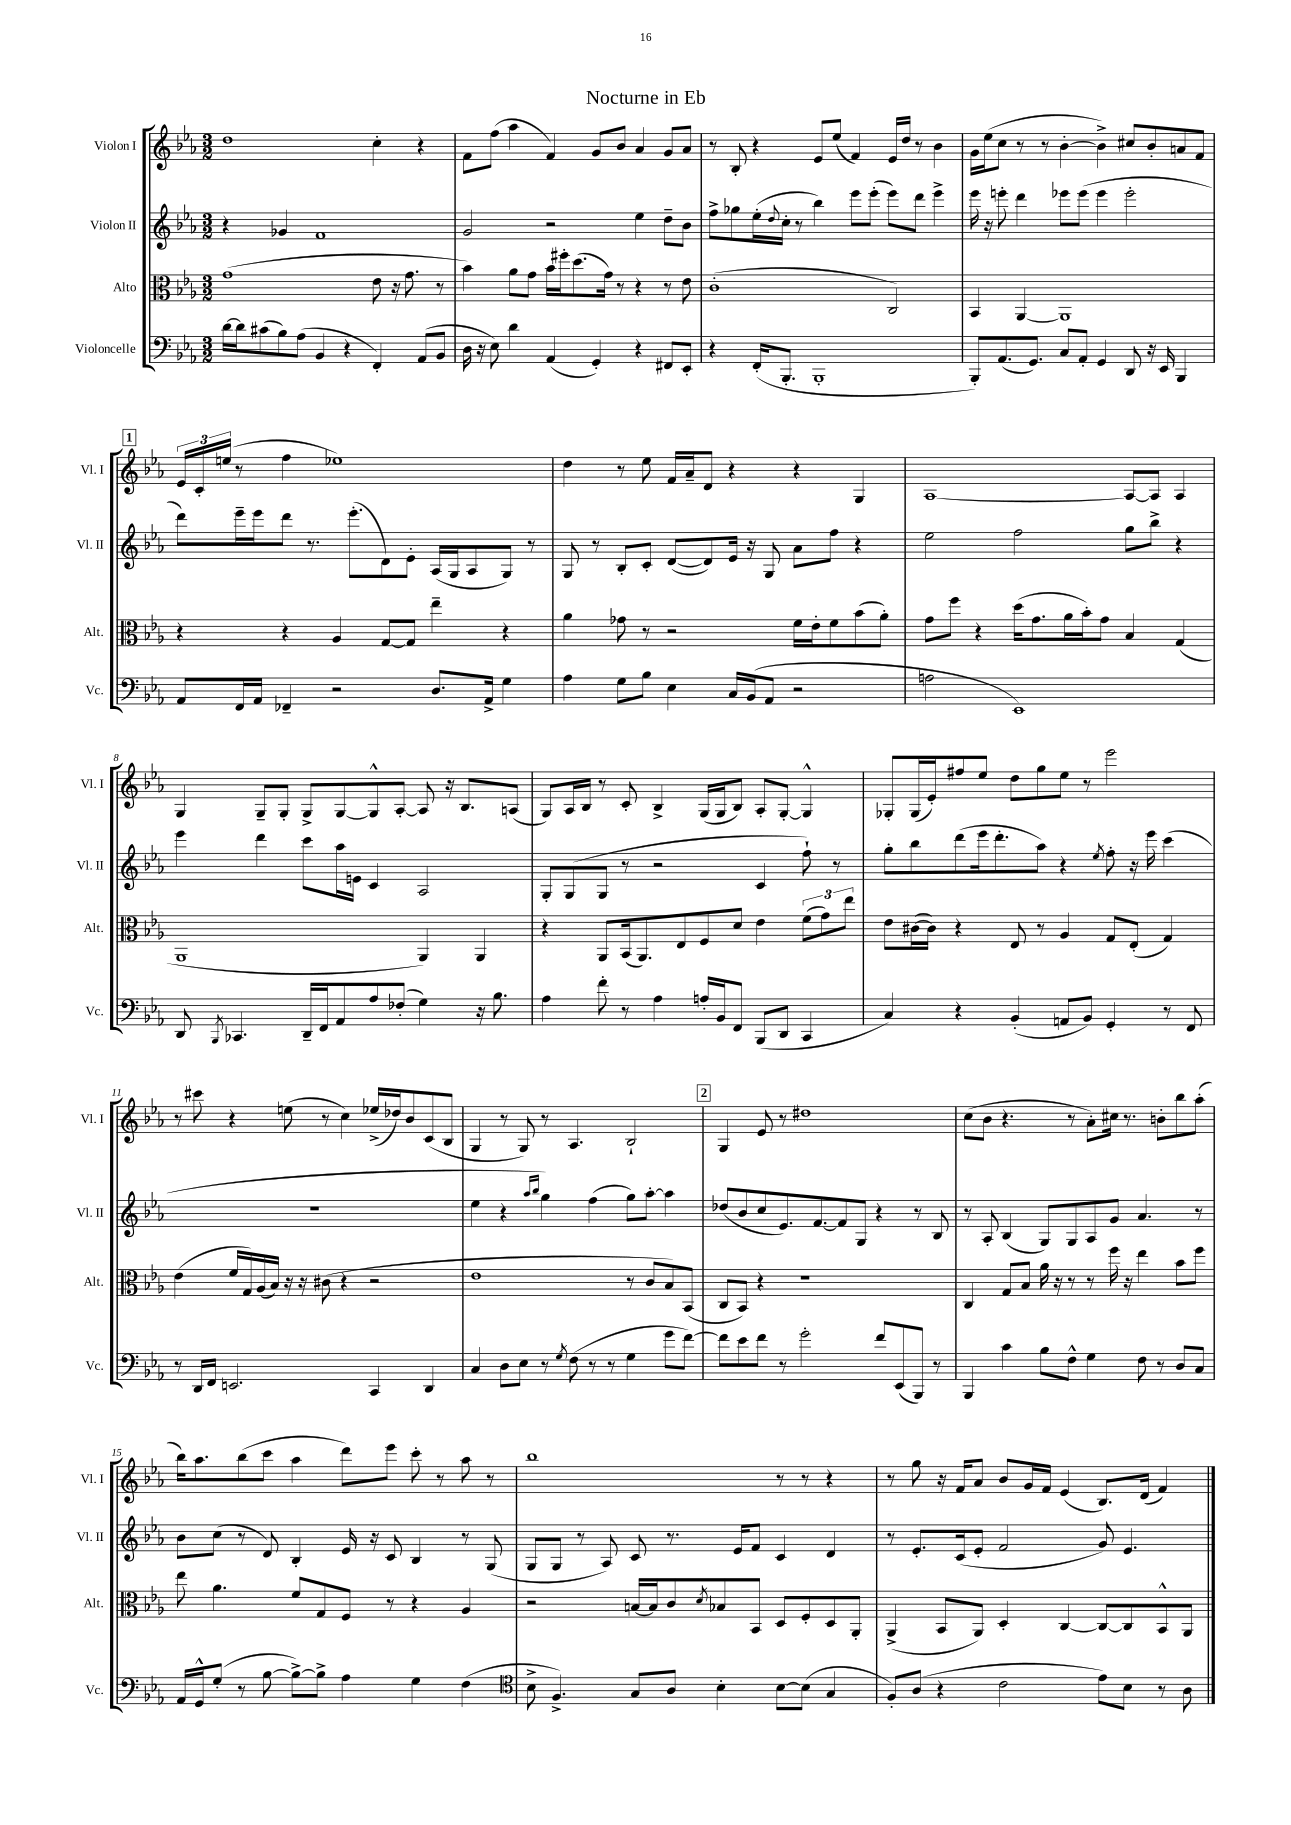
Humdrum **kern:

**kern	**kern	**kern	**kern
*staff4	*staff3	*staff2	*staff1
*clefF4	*clefC3	*clefG2	*clefG2
*k[b-e-a-]	*k[b-e-a-]	*k[b-e-a-]	*k[b-e-a-]
*M3/2	*M3/2	*M3/2	*M3/2
[16d	(1g	4r	1dd
16d]	.	.	.
(8c#	.	.	.
8B-)	.	4g-	.
(8A-	.	.	.
4BB-	.	1f	.
4r	.	.	.
4FF')	8e-	.	4cc'
.	16r	.	.
.	8.g	.	.
(8AA-	.	.	4r
8BB-	8r	.	.
=	=	=	=
16D	4b-)	2g	8f
16r	.	.	.
8E-)	.	.	(8ff
4d	8a-	.	4aa-
.	8g	.	.
(4AA-	16b-	2r	4f)
.	16ff#'	.	.
.	(8.dd	.	.
4GG')	.	.	8g
.	16g)	.	.
.	8r	.	8b-
4r	4r	4ee-	4a-
8FF#	8r	8dd~	8g
8EE-'	8e-	8b-	8a-
=	=	=	=
4r	(1c'	8ff^	8r
.	.	8gg-	8B-'
(16FF'	.	(16ee-'	4r
.	.	8qqdd	.
8.BBB-'	.	16cc'	.
.	.	8r	.
1BBB-'	.	4bb-)	8e-
.	.	.	(8ee-
.	.	8eee-	4f)
.	.	(8eee-'	.
.	2C)	8eee-)	16e-
.	.	.	16dd
.	.	8ddd	8r
.	.	4eee-^	4b-
=	=	=	=
8BBB-')	4BB-	16eee-	16g
.	.	16r	(16ee-
(8.AA-	.	8eee'	8cc
.	[4AA-	4ddd	8r
8.GG)	.	.	.
.	.	.	8r
8C	1AA-]	8eee-	[4b-'
8AA-'	.	(8eee-	.
4GG	.	4eee-	4b-^])
8DD	.	2eee-'	8cc#
16r	.	.	8b-'
16EE-	.	.	.
4BBB-	.	.	8a
.	.	.	8f
=	=	=	=
8AA-	4r	8ddd)	24e-
.	.	.	24c'
.	.	.	(24ee
16FF	.	16eee-~	8r
16AA-	.	16eee-	.
4FF-~	4r	8ddd	4ff
.	.	8.r	.
2r	4A-	.	1ee-)
.	.	(8.eee-'	.
.	[8G	8d)	.
.	8G]	8e-'	.
8.D	4ee-~	(16A-	.
.	.	16G	.
.	.	8A-	.
16AA-^	.	.	.
4G	4r	8G)	.
.	.	8r	.
=	=	=	=
4A-	4a-	8G	4dd
.	.	8r	.
8G	8g-	8B-'	8r
8B-	8r	8c'	8ee-
4E-	2r	([8d	16f
.	.	.	16a-~
.	.	8d])	8d
16C	.	16e-	4r
(16BB-	.	16r	.
8AA-	.	8G	.
2r	16f	8a-	4r
.	16e-'	.	.
.	8f	8ff	.
.	(8b-	4r	4G
.	8a-')	.	.
=	=	=	=
2A	8g	2ee-	[1A-
.	8ff	.	.
.	4r	.	.
1EE-)	(16dd	2ff	.
.	8.g	.	.
.	16a-	.	.
.	16b-')	.	.
.	8g	.	.
.	4B-	8gg	8A-_
.	.	8bb-^	8A-]
.	(4G	4r	4A-
=	=	=	=
8DD	1AA-	4eee-	4G
8qBBB-	.	.	.
4.CC-	.	.	.
.	.	4ddd	8G~
.	.	.	8G'
16DD~	.	8ccc	8G^
16FF	.	.	.
8AA-	.	16aa-	[8G
.	.	16e	.
8A-	.	4c	8G^^]
(8F-'	.	.	[8A-'
4G)	4AA-)	2A-	8A-]
.	.	.	16r
.	.	.	8.B-
16r	4AA-	.	.
8.B-	.	.	.
.	.	.	(8A
=	=	=	=
4A-	4r	8G'	8G)
.	.	(8G	16A-
.	.	.	16B-
8f'	8AA-	8G	8r
8r	(16BB-	8r	8c'
.	8.AA-)	.	.
4A-	.	2r	4B-^
.	8E-	.	.
16A'	8F	.	(16G
16BB-	.	.	16G
8FF	8d	.	8B-)
(8BBB-	4e-	4c	8A-'
8DD	.	.	[8G'
4CC	(12f	8ff`)	4G^^]
.	12g)	.	.
.	.	8r	.
.	12ee-	.	.
=	=	=	=
4C)	8e-	8gg'	8G-'
.	([16c#	8bb-	(16G-
.	16c#])	.	16e-')
4r	4r	(8ddd	8ff#
.	.	16eee-	8ee-
.	.	8.ddd'	.
(4BB-'	8E-	.	8dd
.	8r	8aa-)	8gg
8AA	4A-	4r	8ee-
8BB-)	.	.	8r
.	.	8qee-	.
4GG'	8G	8ff'	2eee-
.	(8E-'	16r	.
.	.	16eee-	.
8r	4G)	(4ccc	.
8FF	.	.	.
=	=	=	=
8r	(4e-	1.r	8r
16DD	.	.	8ccc#
16FF	.	.	.
2.EE	16f	.	4r
.	16G)	.	.
.	(16A-	.	.
.	16B-)	.	.
.	16r	.	(8ee
.	16r	.	.
.	(8c#	.	8r
.	4r	.	4cc)
4CC	2r	.	(16ee-^
.	.	.	16dd-)
.	.	.	8b-
4DD	.	.	(8c
.	.	.	8B-
=	=	=	=
4C	1e-	4ee-	4G
8D	.	4r	8r
8E-	.	.	8G)
.	.	16qqaa-	.
.	.	16qqbb-	.
8r	.	4gg)	8r
8qG	.	.	.
(8F	.	.	4.A-
8r	.	(4ff	.
8r	.	.	.
4G	8r	8gg)	2B-`
.	8c	[8aa-'	.
8g	8B-)	4aa-]	.
[8f)	(8BB-	.	.
=	=	=	=
8f]	8C	(8dd-	4G
8e-	8BB-)	8b-	.
8f	4r	8cc	8e-
8r	.	8.e-)	8r
2g'	1r	.	1dd#
.	.	[8.f	.
.	.	8f]	.
.	.	8G	.
8f	.	4r	.
(8EE-	.	.	.
8BBB-)	.	8r	.
8r	.	8B-	.
=	=	=	=
4BBB-	4C	8r	(8cc
.	.	8A-'	8b-
4c	8G	(4B-	4.r
.	8B-	.	.
8B-	16a-	8G)	.
.	16r	.	.
8F^^	8r	8G	8r
4G	8r	8A-	8a-')
.	16ff	8g	16cc#
.	16r	.	8.r
8F	4ee-	4.a-	.
8r	.	.	8b'
8D	8b-	.	8bb-
8C	8ff	8r	(8aa-'
=	=	=	=
16AA-	8ee-	8b-	16bb-)
16GG^^	.	.	8.aa-
(8G'	4.a-	(8cc	.
8r	.	8r	(8bb-
[8B-	.	8d)	8ccc
8B-^_)	8f	4B-'	4aa-
8B-^]	8G	.	.
4A-	8F	16e-	8ddd)
.	.	16r	.
.	8r	8c	8eee-
4G	4r	4B-	8ccc'
.	.	.	8r
(4F	4A-	8r	8aa-
.	.	(8G	8r
=	=	=	=
*clefC4	*	*	*
8B-^	2r	8G	1bb-
4.F^)	.	8G	.
.	.	8r	.
.	.	8A-)	.
8G	[16B	8c	.
.	16B]	.	.
8A-	8c	8.r	.
.	8qd	.	.
4B-'	8B-	.	.
.	.	16e-	.
.	8BB-	8f	.
[8B-	8D	4c	8r
(8B-]	8F'	.	8r
4G	8D	4d	4r
.	8AA-'	.	.
=	=	=	=
8F')	(4AA-^	8r	8r
(8A-	.	8.e-'	8gg
4r	8BB-	.	16r
.	.	(16c	16f
.	8AA-)	8e-'	8a-
2c	4D'	2f	8b-
.	.	.	16g
.	.	.	16f
.	[4C	.	(4e-
8e-)	8C_	8g)	8.B-)
8B-	8C]	4.e-	.
.	.	.	(16d
8r	8BB-^^	.	4f)
8A-	8AA-	.	.
==	==	==	==
*-	*-	*-	*-
